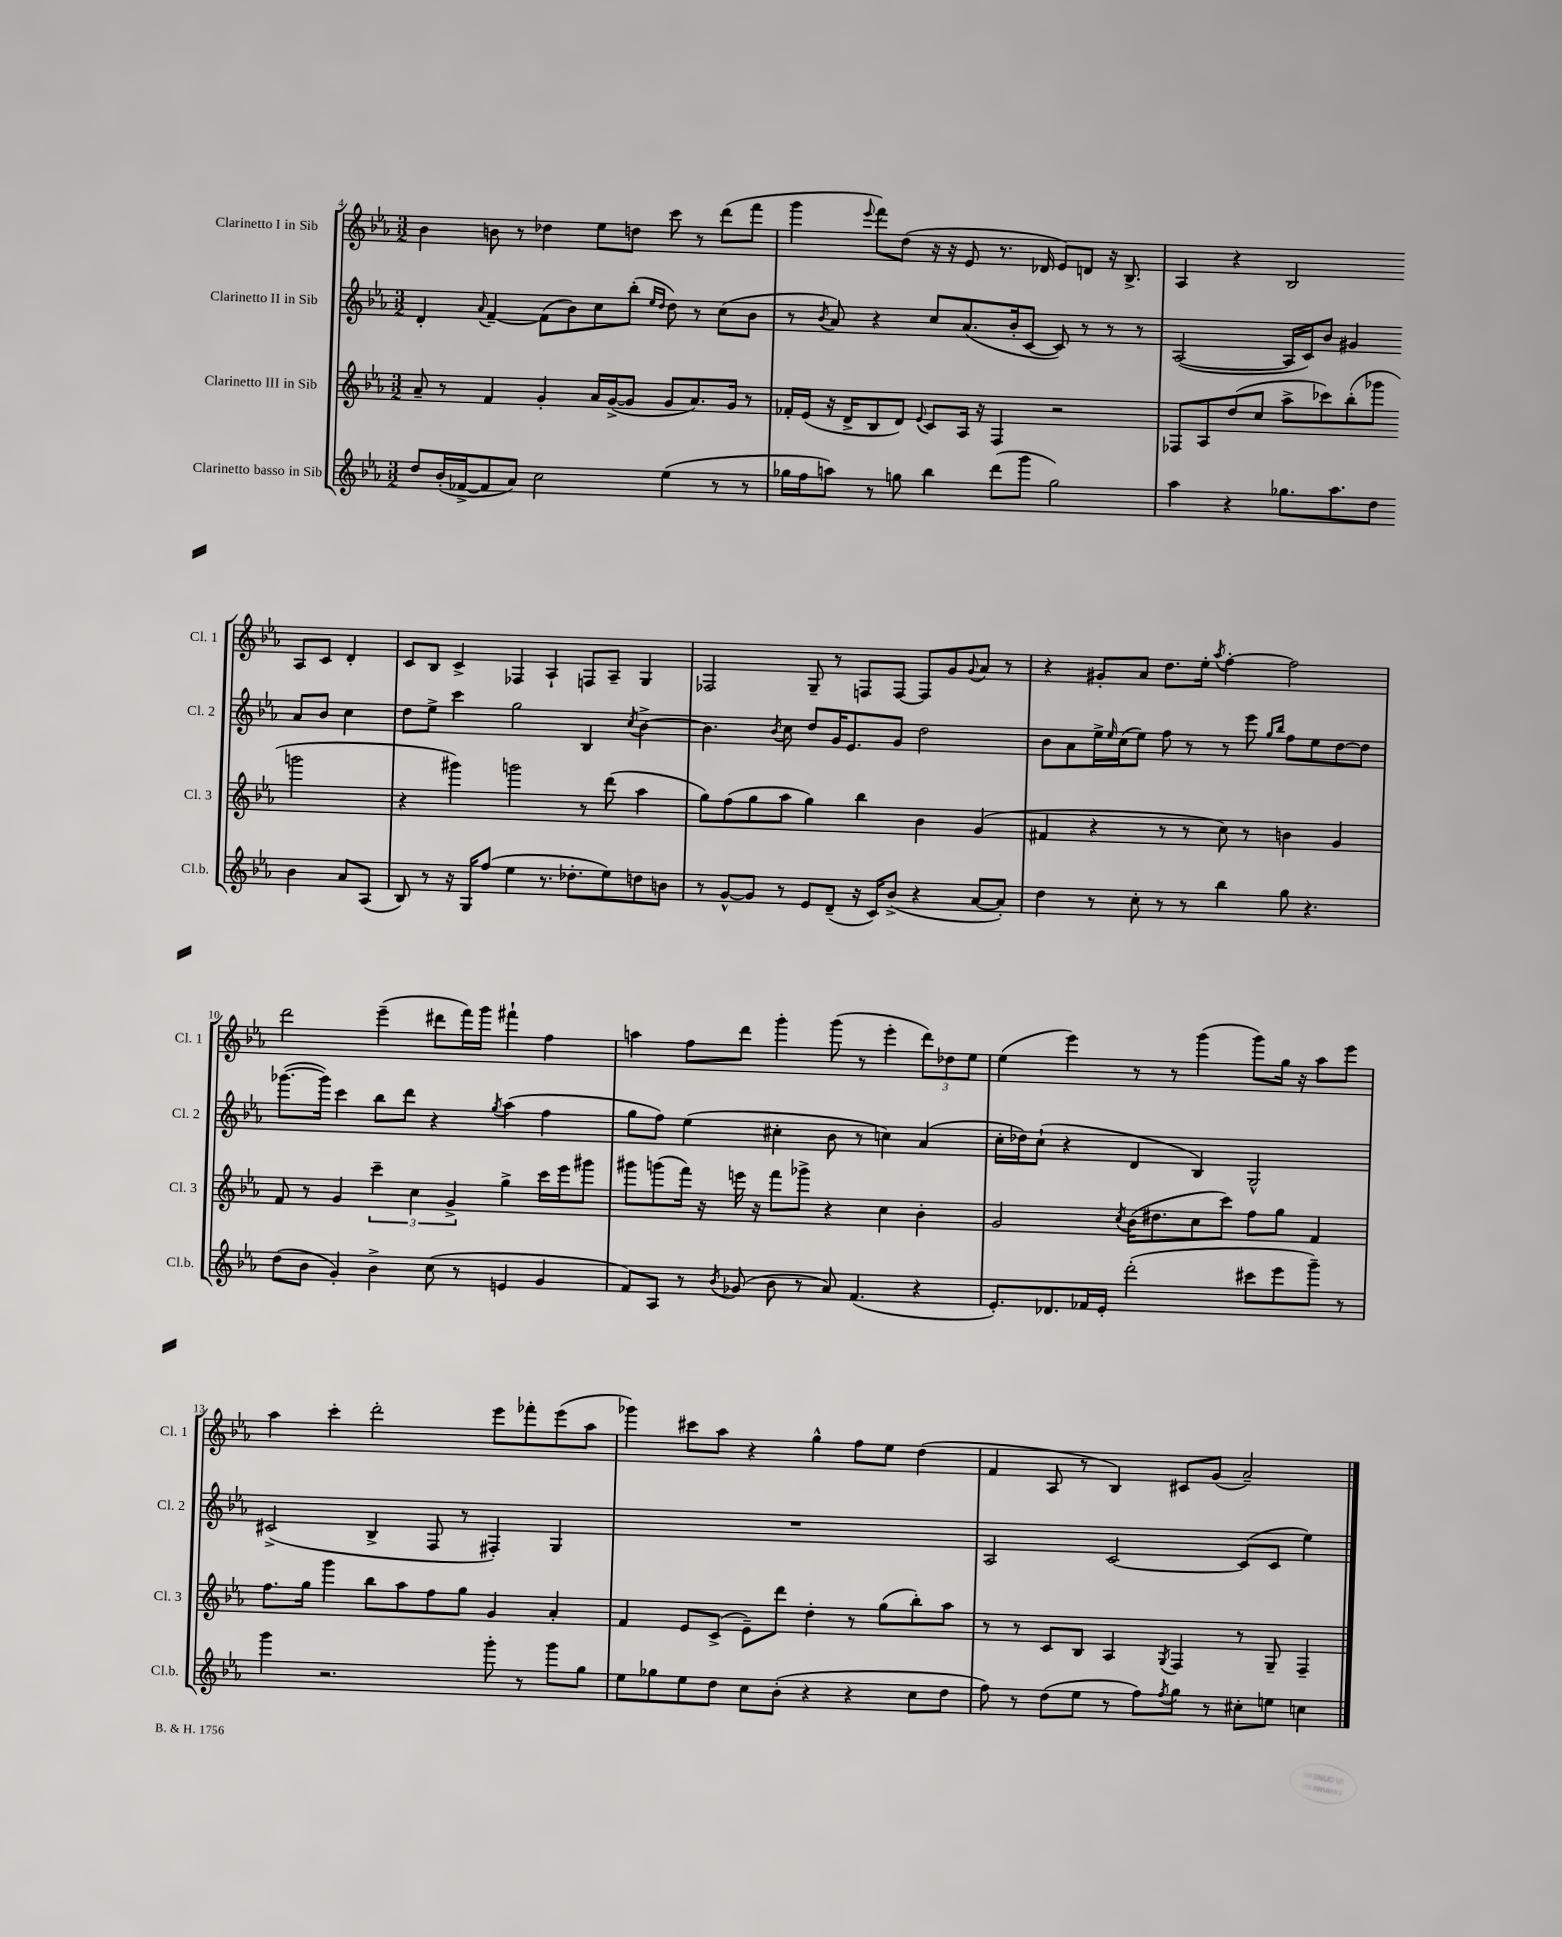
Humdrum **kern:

**kern	**kern	**kern	**kern
*part4	*part3	*part2	*part1
*staff4	*staff3	*staff2	*staff1
*I"Clarinetto basso in Sib	*I"Clarinetto III in Sib	*I"Clarinetto II in Sib	*I"Clarinetto I in Sib
*I'Cl.b.	*I'Cl. 3	*I'Cl. 2	*I'Cl. 1
*clefG2	*clefG2	*clefG2	*clefG2
*k[b-e-a-]	*k[b-e-a-]	*k[b-e-a-]	*k[b-e-a-]
*M3/2	*M3/2	*M3/2	*M3/2
=4	=4	=4	=4
8dd/L	8a-~/	4d'/	4b-\
(16b-'/L	8r	.	.
[16f-X^/J	.	.	.
.	.	8qqa-/	.
8f-/]	4f/	[4f~/	8bn\
8a-/J)	.	.	8r
2cc\	4g'/	(8f\L]	4dd-X\
.	.	8b-\)	.
.	16a-/LL	8cc\	8ee-\L
.	([16g^/J	.	.
.	8g/J]	(8bb-'\J	8ddn\J
.	.	16qqee-/LL	.
.	.	16qqdd/JJ	.
(4ee-\	8g/L	8dd\)	8ccc\
.	8.a-/)	8r	8r
8r	.	(8cc\L	(8ddd\L
.	16g/Jk	.	.
8r	8r	8b-\J	8fff\J
=5	=5	=5	=5
16gg-X\LL	16f-X'/LL	8r	4ggg\
16ff\J	(16e-/JJ	.	.
.	.	8qb-/	.
8aan\J)	16r	8a-/)	.
.	16d^/KL	.	.
.	.	.	8qqeee-/
8r	8B-/	4r	8fff\L)
8ggn\	8d/J)	.	(8dd\J
.	8qqe-/	.	.
4bb-\	8c/L	8cc/L	16r
.	.	.	16r
.	16A-/Jk	(8.a-/	8e-/
.	16r	.	.
(8ddd\L	4F/	.	8.r
.	.	16b-'/k	.
8ggg\J	.	[8c/J	.
.	.	.	16d-X/
2gg\)	2r	8c/])	8e-/L)
.	.	8r	8dn/J
.	.	8r	16r
.	.	.	8.B-^/
.	.	8r	.
=6	=6	=6	=6
4aa-\	8F-X/L	([2A-/	4A-/
.	8A-/	.	.
4r	(8dd/	.	4r
.	8cc/J	.	.
8.gg-X\L	8aa-^\L	16A-/LL]	2B-/
.	.	16c/J)	.
.	8ccc-X\)	8b-/J	.
8.aa-\	.	.	.
.	(8bb-'\	4g#X/	.
8dd\J	8ggg-X\J	.	.
4b-\	2gggn\	8a-/L	8A-/L
.	.	8b-/J	8c/J
8a-/L	.	4cc\	4d'/
(8A-/J	.	.	.
!!LO:LB:g=z
=7	=7	=7	=7
8B-/)	4r	8dd\L	8c/L
8r	.	8ee-^\J	8B-/J
16r	4ggg#X\)	4ccc\	4c^/
16G/KL	.	.	.
(8ff/J	.	.	.
4ee-\	2gggn\	2gg\	4F-X/
8.r	.	.	4A-`/
8.dd-X'\L	.	.	.
.	8r	4B-/	8Fn/L
8ee-\)	(8ddd\	.	8A-~/J
.	.	8qcc/	.
8ddn\	4aa-\	[4b-^\	4G/
8bn\J	.	.	.
=8	=8	=8	=8
8r	8gg\L)	4.b-\]	2F-X/
[8g^^/L	(8ff\	.	.
8g/J]	8gg\	.	.
.	.	8qb-/	.
8r	8aa-\J	8cc\	.
8e-/L	4gg\)	8dd/L	8G~/
(8d~/J	.	16g/K	8r
.	.	8.e-/	.
16r	4bb-\	.	8Fn/L
16c/KL)	.	.	.
(8b-^/J	.	8g/J	[8F/J
4r	4b-\	2dd\	8F/L]
.	.	.	8g/
.	.	.	8qqg/
[8a-/L	(4g/	.	8a-/J
8a-'/J])	.	.	8r
=9	=9	=9	=9
4dd\	4f#X/	8b-\L	4r
.	.	8a-\	.
8r	4r	16ee-^\L	8g#X'/L
.	.	16qqee-/	.
.	.	(16cc\J	.
8cc'\	.	8ee-\J)	8a-/J
8r	8r	8ff\	8.dd\L
8r	8r	8r	.
.	.	.	16ee-'\Jk
.	.	.	8qaa-/
4bb-\	8cc\)	8r	[4ff'\
.	8r	8eee-\	.
.	.	16qqgg/LL	.
.	.	16qqbb-/JJ	.
8gg\	4bn\	8ff\L	2ff\]
4.r	.	8ee-\	.
.	4g/	[8dd\	.
.	.	8dd\J]	.
!!LO:LB:g=z
=10	=10	=10	=10
(8dd\L	8f/	([8.ggg-X\L	2ddd\
8b-\J	8r	.	.
.	.	16ggg-\Jk])	.
4g'/)	4g/	4ccc\	.
4b-^\	6ccc~\	8bb-\L	(4eee-~\
.	.	8ddd\J	.
.	6cc\	.	.
(8cc\	.	4r	8ddd#X\L
.	6g^/	.	.
8r	.	.	16fff\L)
.	.	.	16ggg\JJ
.	.	8qgg/	.
4en/	4gg^\	(4aa-\	4fff#X`\
4g/	16ccc\LL	4ff\	4ff\
.	16eee-\J	.	.
.	8ggg#X\J	.	.
=11	=11	=11	=11
8f/L)	8ggg#X\L	8gg\L	4aan\
8A-/J	(8gggn\	8ff\J)	.
8r	16fff\Jk)	(4ee-\	8ff\L
.	16r	.	.
8qb-/	.	.	.
(8g-X/	16eeen\	.	8ddd\J
.	16r	.	.
8b-\	8fff\L	4cc#X'\	4ggg'\
8r	8ggg-X^\J	.	.
8a-/)	4r	8b-\	(8ggg\
(4.f/	.	8r	8r
.	4cc\	4ccn\)	4eee-'\
4r	4b-'\	(4a-/	12ddd\L)
.	.	.	12dd-X\
.	.	.	12ee-\J
=12	=12	=12	=12
8.e-'/L)	2g/	16cc'\LL	(4ee-\
.	.	16dd-X\J)	.
.	.	(8cc`\J	.
8.d-X/	.	.	.
.	.	4r	4eee-\)
16f-X/L	.	.	.
16e-'/JJ	.	.	.
.	8qcc/	.	.
(2ddd'\	(16b-\KL	4d/	8r
.	8.dd#X\	.	.
.	.	.	8r
.	8cc\	4B-/)	(4ggg\
.	8ccc\J)	.	.
8ccc#X\L	8ff\L	2G^^/	8ggg\L)
8eee-\	8gg\J	.	16gg\Jk
.	.	.	16r
8ggg~\J)	4f/	.	8aa-\L
8r	.	.	8eee-\J
!!LO:LB:g=z
=13	=13	=13	=13
4ggg\	8.ff\L	(2c#X^/	4aa-\
.	16gg\Jk	.	.
2.r	4ggg\	.	4ccc'\
.	8bb-\L	4B-^/	2ddd'\
.	8aa-\	.	.
.	8ff\	8F/	.
.	8gg\J	8r	.
8ggg'\	4g/	4F#X'/)	8eee-\L
8r	.	.	8fff-X'\
8ggg\L	4a-'/	4G/	(8eee-\
8gg\J	.	.	8aa-\J
=14	=14	=14	=14
8ee-\L	4f/	1.r	4ggg-X\)
8gg-X\	.	.	.
8ee-\	8e-/L	.	8ccc#X\L
8dd\J	(8c^/J	.	8aa-\J
8cc\L	8e-~\L)	.	4r
(8b-'\J	8ddd\J	.	.
4r	4dd'\	.	4gg^^\
4r	8r	.	8ff\L
.	(8gg\L	.	8ee-\J
8cc\L	8bb-'\)	.	(4dd\
8dd\J	8aa-\J	.	.
=15	=15	=15	=15
8ff\)	8r	2A-/	4f/
8r	8r	.	.
(8dd\L	8c/L	.	8A-/
8ee-\J	8B-/J	.	8r
8r	4A-/	[2c/	4B-/)
8ff\L)	.	.	.
8qff/	8qG/	.	.
8gg\J	4F/	.	8c#X/L
8r	.	.	(8g/J
8cc#X'\L	8r	(8c/L]	2a-~/)
8een\J	8G~/	8c/J	.
4ccn\	4F~/	4ee-\)	.
==	==	==	==
*-	*-	*-	*-
